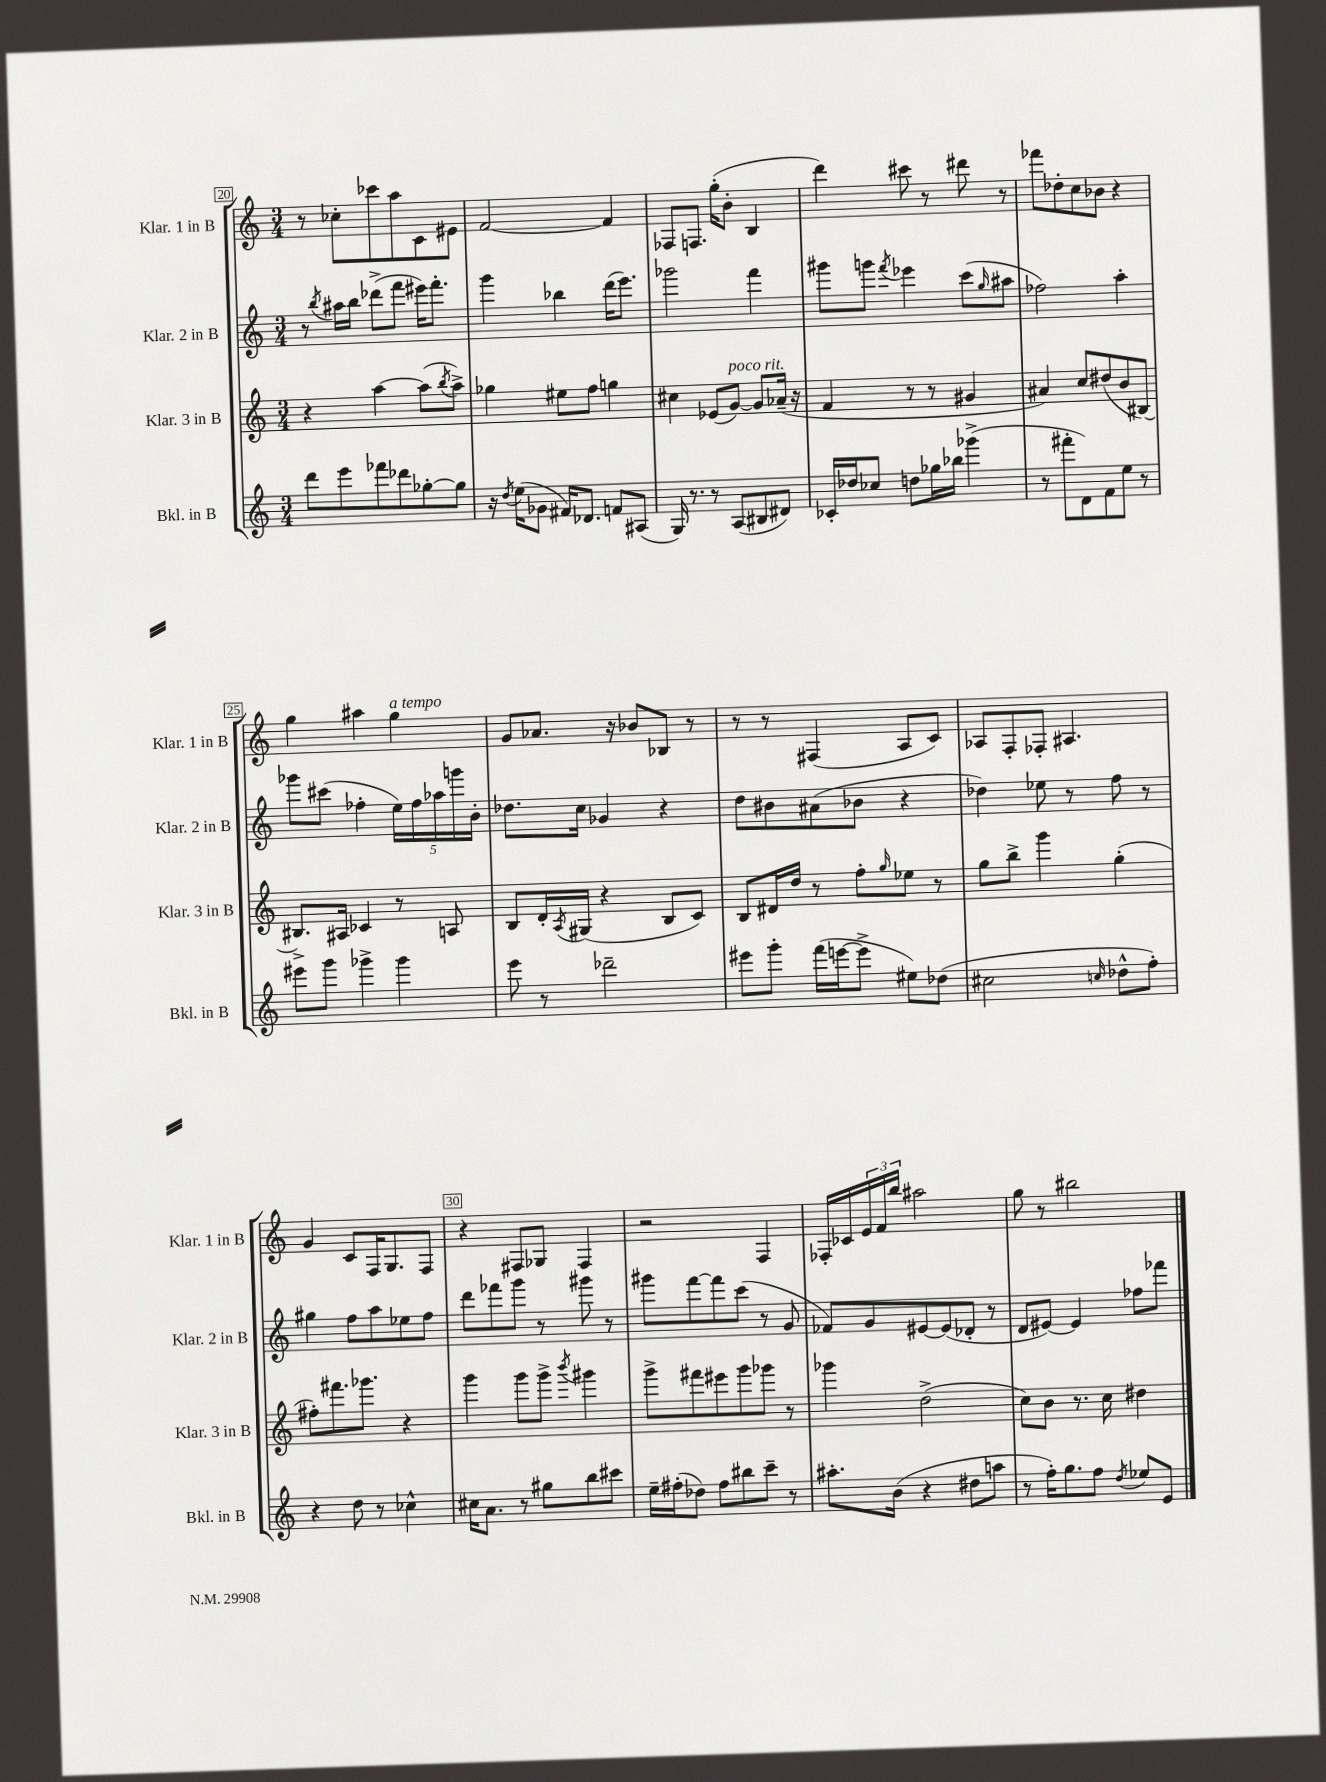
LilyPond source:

<<
\new StaffGroup <<
\new Staff = "s0" \with { instrumentName = "Klar. 1 in B" shortInstrumentName = "Klar. 1 in B" } {
    \clef treble \key c \major \numericTimeSignature \time 3/4
    r8 ces''8-. ces'''8 a''8 c'8 eis'8 |
    f'2~ f'4 |
    fes8 f8. g''16-.( b'8-. b4 |
    d'''4) cis'''8 r8 dis'''8 r8 |
    fes'''8 des''8-. c''8 bes'8 r4 |
    g''4 ais''4 g''4^\markup { \italic "a tempo" } |
    g'8 aes'8. r16 bes'8 bes8 r8 |
    r8 r8 fis4( a8 c'8) |
    aes8 f8-. fes8-. ais4. |
    g'4 c'8 f16 g8. f8 |
    r4 fis8 ges8 fis4 |
    r2 f4 |
    fes16-. ces'16 \tuplet 3/2 { e'16 f'16 b''16 } ais''2 |
    g''8 r8 bis''2 \bar "|." |
}
\new Staff = "s1" \with { instrumentName = "Klar. 2 in B" shortInstrumentName = "Klar. 2 in B" } {
    \clef treble \key c \major \numericTimeSignature \time 3/4
    r8 \acciaccatura { b''8 } ais''16 b''16 des'''8->( f'''8 eis'''16) f'''8.-. |
    g'''4 bes''4 d'''16( e'''8.) |
    ges'''2 f'''4 |
    gis'''8 g'''8 \acciaccatura { f'''8 } ees'''4 c'''8( \grace { g''16 } ais''8 |
    fes''2) a''4-. |
    ges'''8 cis'''8( fes''4-. \tuplet 5/4 { e''16) fes''16 aes''16 g'''16 b'16-. } |
    des''8. c''16 ges'4 r4 |
    d''8 bis'8 ais'8( bes'8 r4 |
    des''4) ees''8 r8 f''8 r8 |
    gis''4 f''8 a''8 ees''8 f''8 |
    d'''8 fes'''8 g'''8 r8 gis'''8 r8 |
    gis'''8 f'''8~ f'''8 c'''8( r8 g'8 |
    fes'8) g'8 eis'8~ eis'8( des'8-. r8 |
    d'8 eis'8~) eis'4 fes''8 fes'''8 \bar "|." |
}
\new Staff = "s2" \with { instrumentName = "Klar. 3 in B" shortInstrumentName = "Klar. 3 in B" } {
    \clef treble \key c \major \numericTimeSignature \time 3/4
    r4 a''4~ a''8( \acciaccatura { b''8 } a''8->) |
    ges''4 eis''8 f''8 g''4 |
    cis''4 ees'8( g'8~^\markup { \italic "poco rit." }) g'8 aes'16--( r16 |
    f'4 r8 r8 gis'4 |
    ais'4) c''8 dis''8( b'8 bis8~) |
    bis8.-> ais16 ces'4 r8 a8 |
    b8 d'16-. \acciaccatura { a8 } gis16( r4 b8 c'8) |
    b8 dis'16 d''16 r8 f''8-. \grace { g''16 } ees''8 r8 |
    g''8 b''8-> g'''4 g''4-.( |
    fis''8-.) fis'''8. ges'''8. r4 |
    g'''4 g'''8 g'''8-> \acciaccatura { b'''8 } gis'''4 |
    g'''8-> fis'''8 eis'''8 g'''8 ges'''8 r8 |
    ges'''4 d''2->( |
    c''8) b'8 r8. c''16 dis''4 \bar "|." |
}
\new Staff = "s3" \with { instrumentName = "Bkl. in B" shortInstrumentName = "Bkl. in B" } {
    \clef treble \key c \major \numericTimeSignature \time 3/4
    d'''8 e'''8 fes'''8 des'''8 ges''8~-. ges''8 |
    r16 \acciaccatura { d''8 } e''16( ges'8 fis'16) des'8. f'8 ais8( |
    g16) r8. r8 a8( bis8 dis'8) |
    ces'16-. des''16 ces''8 d''8 ges''16 bes''16 ges'''4->( |
    r8 fis'''8-. d'8) f'8 e''8 r8 |
    eis'''8 g'''8 ges'''4-> ges'''4 |
    e'''8 r8 des'''2-- |
    eis'''8 g'''8-. f'''16( e'''16~ e'''8-> eis''8) des''8( |
    cis''2 \grace { c''16 } des''8-^ f''8-.) |
    r4 d''8 r8 ces''4-^ |
    cis''16 a'8. r8 gis''8 b''8 cis'''8 |
    e''16-- fis''16-.( des''8) fis''8 bis''8 c'''8-- r8 |
    ais''8.-. b'16( r4 dis''8 a''8 |
    r8 f''16-.) g''8. f''8 \acciaccatura { d''8 } ees''8 e'8 \bar "|." |
}
>>
>>
\layout { \context { \Score currentBarNumber = #20 \override BarNumber.break-visibility = ##(#f #t #t) barNumberVisibility = #(every-nth-bar-number-visible 5) \override BarNumber.stencil = #(make-stencil-boxer 0.1 0.3 ly:text-interface::print) } }
